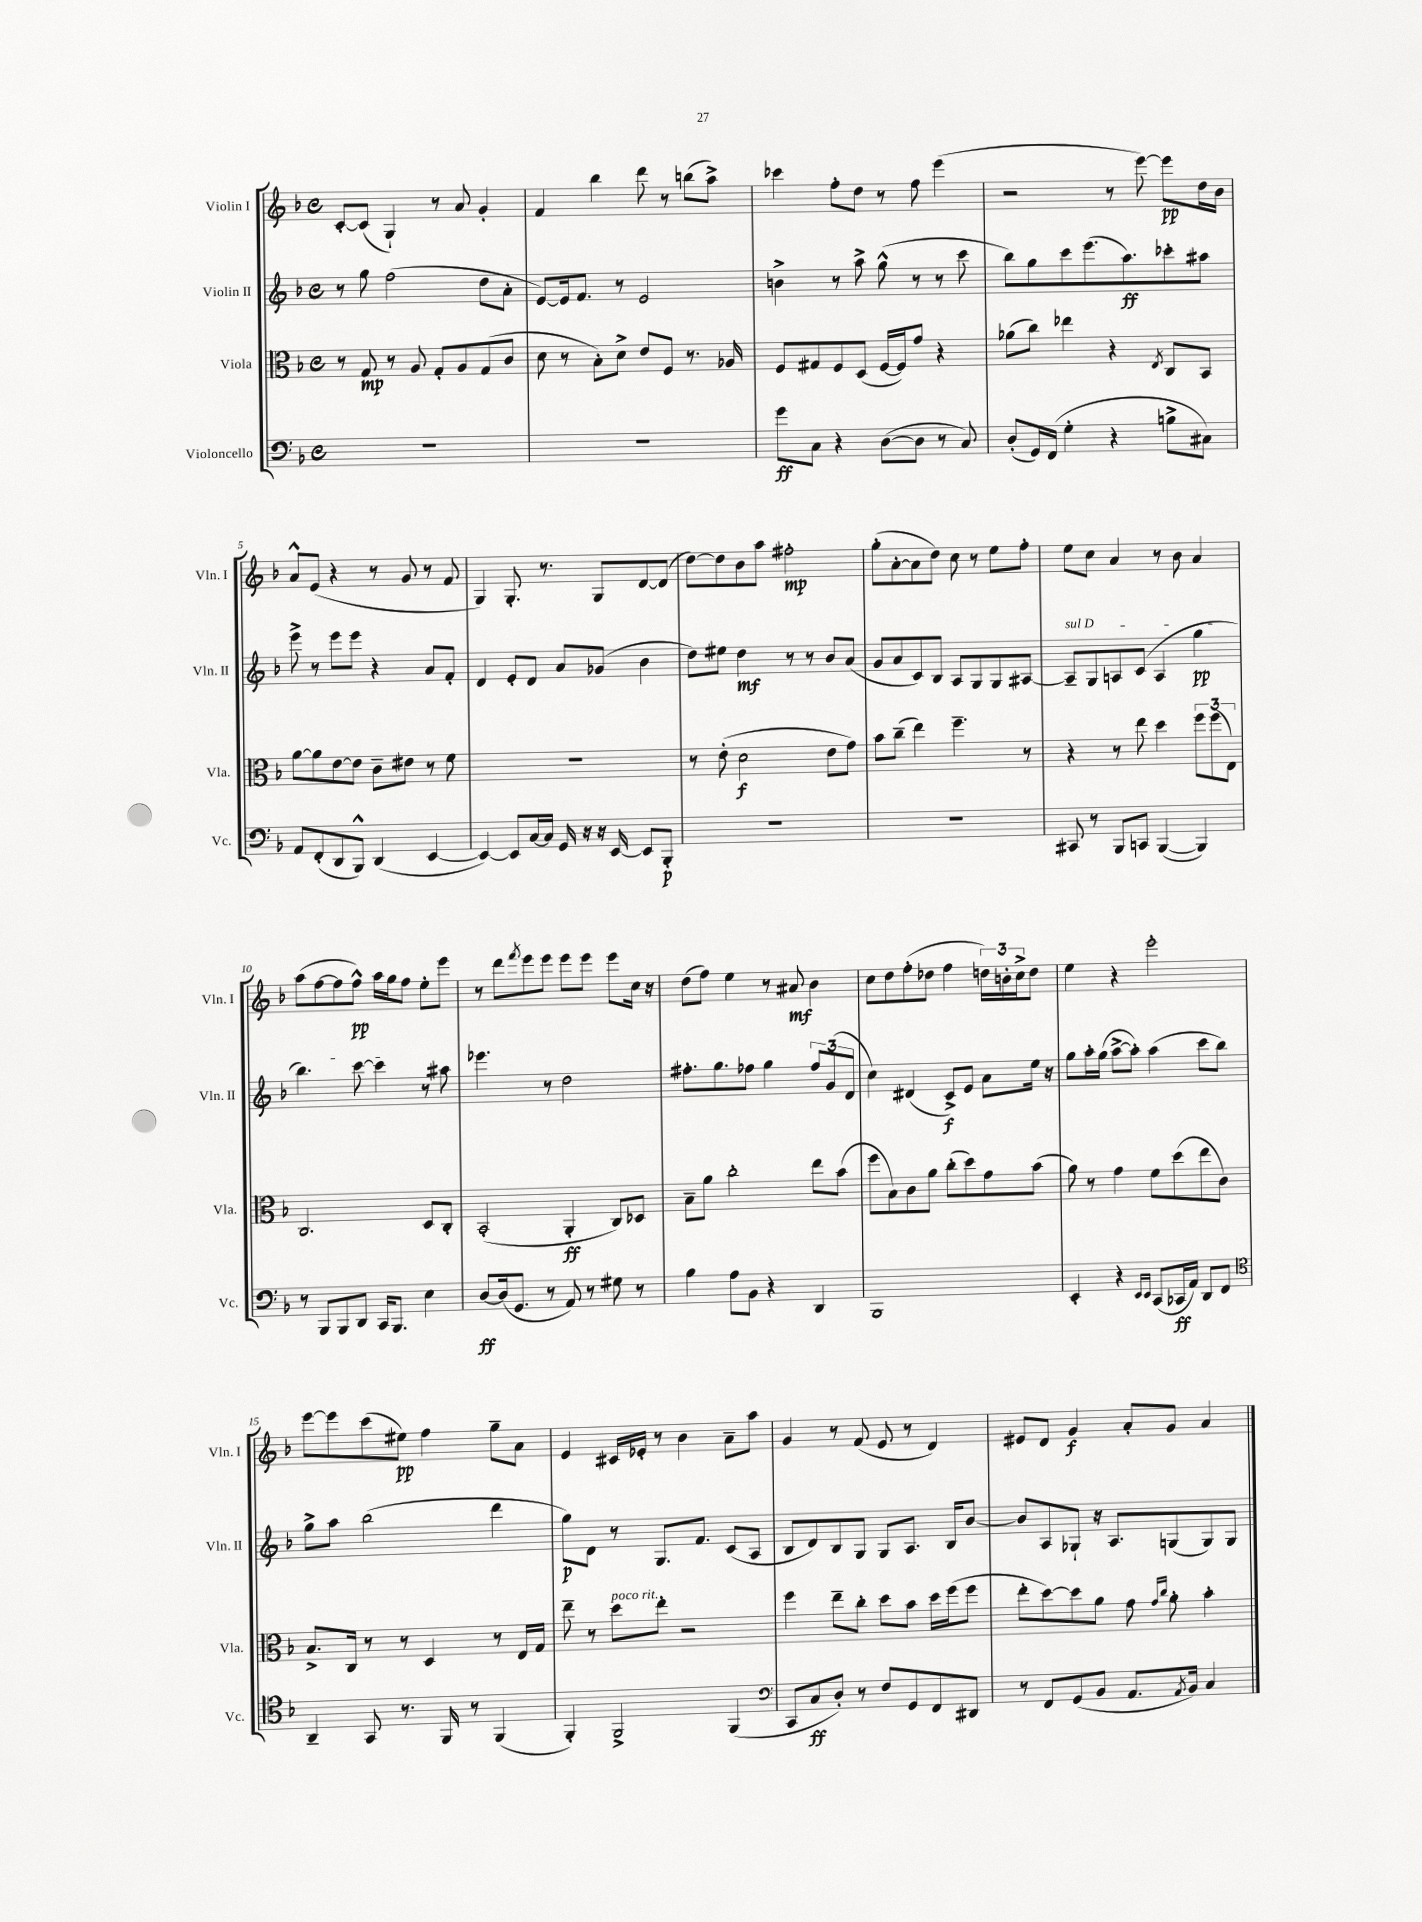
<<
\new StaffGroup <<
\new Staff = "s0" \with { instrumentName = "Violin I" shortInstrumentName = "Vln. I" } {
    \clef treble \key f \major \defaultTimeSignature \time 4/4
    c'8~-. c'8( g4-!) r8 a'8 g'4-. |
    f'4 bes''4 d'''8 r8 b''8( a''8->) |
    ces'''4 f''8-. d''8 r8 f''8 e'''4( |
    r2 r8 e'''8~) e'''8\pp d''16 bes'16 |
    a'8-^ e'8( r4 r8 g'8 r8 f'8 |
    g4) g8.-. r8. g8 d'8~ d'8( |
    d''8~) d''8 bes'8 a''8 fis''2-.\mp |
    g''8-.( a'8~-. a'8 d''8) c''8 r8 e''8 f''8-. |
    e''8 c''8 a'4 r8 bes'8 a'4 |
    a''8( f''8~ f''8 f''8-^\pp) a''16 g''16 f''8 e''8-. e'''8 |
    r8 d'''8 \acciaccatura { f'''8 } e'''8 e'''8 e'''8 e'''8 e'''8 c''16 r16 |
    d''8( f''8) e''4 r8 ais'8\mf bes'4 |
    c''8 d''8 f''8-.( des''8 f''4 \tuplet 3/2 { d''16) b'16-. c''16-> } d''8 |
    e''4 r4 e'''2-. |
    e'''8~ e'''8 c'''8( eis''8\pp) f''4 g''8-- a'8 |
    e'4 cis'16 ees'16-. r8 bes'4 a'8-- a''8 |
    g'4 r8 f'8( e'8 r8 d'4) |
    eis'8 d'8 g'4\f a'8-. g'8 a'4 \bar "|." |
}
\new Staff = "s1" \with { instrumentName = "Violin II" shortInstrumentName = "Vln. II" } {
    \clef treble \key f \major \defaultTimeSignature \time 4/4
    r8 g''8 f''2( d''8 a'8-. |
    e'8~) e'16 f'8. r8 e'2 |
    b'4-> r8 a''8-> g''8-^( r8 r8 c'''8 |
    bes''8) g''8 c'''8 e'''8.( a''8.\ff) ces'''8-. ais''8 |
    e'''8-> r8 e'''8 e'''8 r4 a'8 f'8-. |
    d'4 e'8-. d'8 a'8 ges'8( bes'4 |
    d''8) eis''8 d''4\mf r8 r8 bes'8 a'8( |
    g'8 a'8 c'8) bes8 a8 g8 g8 ais8~ |
    \once \override TextSpanner.bound-details.left.text = \markup { \italic "sul D" } ais8--\startTextSpan g8 a8 c'8( a4 g''4\pp |
    bes''4.) c'''8~ c'''4\stopTextSpan r8 ais''8 |
    ees'''4. r8 d''2 |
    fis''8.-. g''8. fes''8 g''4 \tuplet 3/2 { fes''8 g'8( d'8 } |
    c''4) dis'4( c'8->\f) e'8 a'8 e''16 r16 |
    g''8 a''16-. g''16( a''8~-> a''8-.) a''4( c'''8 bes''8) |
    g''8-> a''8 bes''2( d'''4 |
    g''8\p) d'8 r8 g8. f'8. c'8( a8 |
    bes8 d'8) bes8 g8 g8 a8. bes16 bes'8~ |
    bes'8 a8 ges8-! r16 a8. g8( g8) g8 \bar "|." |
}
\new Staff = "s2" \with { instrumentName = "Viola" shortInstrumentName = "Vla." } {
    \clef alto \key f \major \defaultTimeSignature \time 4/4
    r8 g8\mp r8 a8 g8-. a8 g8( c'8 |
    d'8 r8 bes8-.) d'8-> e'8 f8 r8. aes16 |
    f8 gis8 f8 d8( f16~ f16) g'8 r4 |
    aes'8( c''8) ees''4 r4 \acciaccatura { e8 } c8 bes,8 |
    a'8~ a'8 e'8~ e'8 c'8-- eis'8 r8 f'8 |
    R1 |
    r8 e'8-.( d'2\f e'8 g'8) |
    bes'8 c''8--( e''4) f''4.-- r8 |
    r4 r8 e''8 d''4 \tuplet 3/2 { f''8 f''8( e8) } |
    c2. d8 c8-. |
    bes,2-.( a,4-.\ff c8) des8 |
    bes8-- a'8 c''2-. e''8 bes'8( |
    f''8 bes8) c'8 a'8 c''8-.( d''8) g'8 bes'8( |
    a'8) r8 g'4 f'8 d''8( e''8 c'8) |
    bes8.-> c16 r8 r8 d4 r8 e16 g16 |
    e''8-- r8 d''8^\markup { \italic "poco rit." } e''8-. r2 |
    f''4 e''8-- c''8-. d''8 bes'8 d''16 f''16( f''8 |
    e''8-. d''8~) d''8 a'8 g'8 \grace { g'16 c''16 } a'8-. bes'4-. \bar "|." |
}
\new Staff = "s3" \with { instrumentName = "Violoncello" shortInstrumentName = "Vc." } {
    \clef bass \key f \major \defaultTimeSignature \time 4/4
    R1 |
    R1 |
    g'8\ff c8 r4 d8~( d8 r8 c8) |
    d8-.( g,16) f,16( g4-. r4 b8-> cis8) |
    a,8 f,8-.( d,8 bes,,8-^) d,4( e,4~ |
    e,4~) e,8 c16~ c16 g,16 r16 r16 e,16~ e,8 bes,,8-.\p |
    R1 |
    r1 |
    cis,8 r8 bes,,8 c,8 bes,,4~( bes,,4) |
    r8 bes,,8 bes,,8 d,8 c,16 bes,,8. e4 |
    d8~\ff d16( g,8. r8 a,8) r8 gis8 r8 |
    bes4 a8 bes,8 r4 d,4 |
    bes,,1 |
    e,4-. r4 \grace { e,16 e,16 } c,8( ces,16\ff a,16) d,8 f,8 |
    \clef tenor a,4-- g,8 r8. f,16 r8 f,4( |
    f,4-.) f,2-> f,4( |
    \clef bass c,8 c8\ff d8-.) r8 f8 g,8 f,8 dis,8 |
    r8 f,8 g,8( bes,8 a,8. \acciaccatura { a,8 } bes,16) c4 \bar "|." |
}
>>
>>
